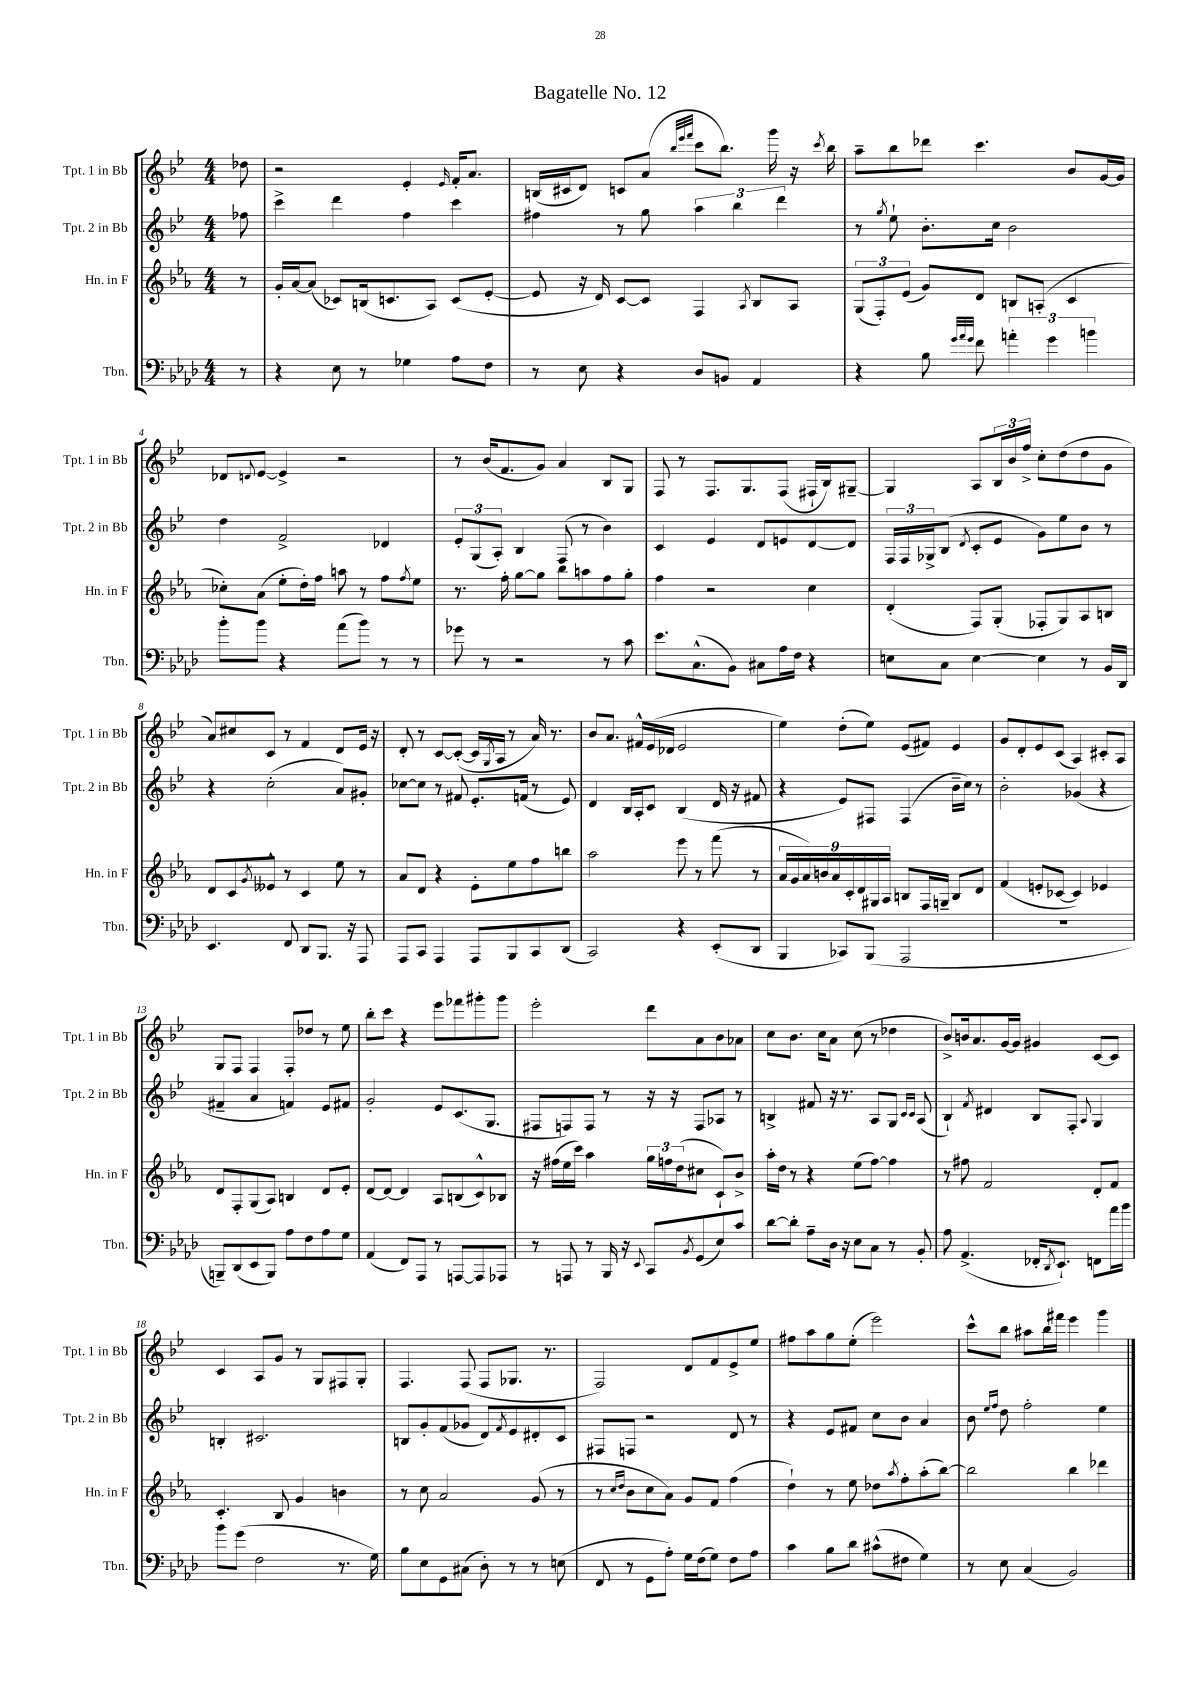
\header { title = "Bagatelle No. 12" }
<<
\new StaffGroup <<
\new Staff = "s0" \with { instrumentName = "Tpt. 1 in Bb" shortInstrumentName = "Tpt. 1 in Bb" } {
    \clef treble \key bes \major \numericTimeSignature \time 4/4 \partial 8
    des''8 |
    r2 ees'4-. \grace { ees'16 } f'16-. a'8. |
    b16( cis'16 d'8) c'8 a'8( \grace { bes''32 ees'''32 f'''32 } c'''8 bes''8.) g'''16 r16 \acciaccatura { c'''8 } bes''16 |
    a''8-- bes''8 des'''8 c'''4. bes'8 g'16~ g'16 |
    des'8 \appoggiatura { d'8 } ees'8~ ees'4-> r2 |
    r8 bes'16( f'8. g'8) a'4 bes8 g8 |
    f8 r8 f8. g8. f8( fis16-! bes16) gis8~-- |
    gis4 a8 \tuplet 3/2 { bes16 bes'16 f''16-> } c''8-. d''8( d''8 g'8 |
    a'8) cis''8 c'8 r8 f'4 d'8 ees'16 r16 |
    d'8-. r8 c'8~ c'8~-.( c'16 \acciaccatura { g8 } a16 r8 a'16) r8. |
    bes'8 a'8. fis'16-^ ees'16( des'16 ees'2 |
    ees''4) d''8-.( ees''8) ees'8( fis'8) ees'4 |
    g'8 d'8-. ees'8 c'8( a4) cis'8-. a8 |
    g8 f8 f4 f8-. des''8 r8 ees''8 |
    bes''8-. c'''8 r4 ees'''8 fes'''8 gis'''8-. gis'''8 |
    ees'''2-. d'''8 a'8 bes'8 aes'8 |
    c''8 bes'8. c''16 a'8 c''8( r8 des''4 |
    bes'8->) b'16 a'8. g'16~ g'16 gis'4 c'8~ c'8 |
    c'4 a8 g'8 r8 g8 fis8 g8-. |
    f4. f8( f8 ges8. r8. |
    f2) d'8 f'8 ees'8-> ees''8 |
    fis''8 a''8 g''8 ees''8-.( ees'''2) |
    c'''8-^ bes''8 ais''8 bes''16 fis'''16 ees'''4 g'''4 \bar "|." |
}
\new Staff = "s1" \with { instrumentName = "Tpt. 2 in Bb" shortInstrumentName = "Tpt. 2 in Bb" } {
    \clef treble \key bes \major \numericTimeSignature \time 4/4 \partial 8
    fes''8 |
    c'''4-> d'''4 f''4 c'''4 |
    fis''4 r8 g''8 \tuplet 3/2 { a''4 bes''4 d'''4 } |
    r8 \acciaccatura { g''8 } ees''8-! bes'8.-. c''16 bes'2 |
    d''4 f'2-> des'4 |
    \tuplet 3/2 { ees'8-. g8( a8-.) } bes4 f8( r8 bes'4) |
    c'4 ees'4 d'8 e'8 d'8~ d'8 |
    \tuplet 3/2 { f16 f16 ges16-> } bes8( \acciaccatura { d'8 } c'8-. ees'8 g'8) ees''8 bes'8 r8 |
    r4 c''2-.( a'8) gis'8-. |
    ces''8~ ces''8 r8 fis'8 ees'8.-. f'16( r8 ees'8) |
    d'4 bes16 a16-. c'8 bes4( d'16 r16 fis'8 |
    r4 ees'8) fis8 fis4( bes'16-- c''16) r8 |
    bes'2-. ges'4( r4 |
    fis'4-- a'4 f'4) ees'8 fis'8 |
    g'2-. ees'8 c'8.( g8. |
    fis8 f8) f8 r8 r16 r16 f8 aes8 r8 |
    b4-> fis'8 r16 r8. a8 g8 \grace { c'16 c'16 } a8( |
    bes4-!) \acciaccatura { f'8 } dis'4 bes8 f8-. \appoggiatura { a8 } g4 |
    b4-. cis'2. |
    b8 g'8-. f'8( ges'8 d'8) \acciaccatura { f'8 } ees'8 dis'8-. c'8 |
    fis8 f8 r2 d'8 r8 |
    r4 ees'8 fis'8 c''8 bes'8 a'4 |
    bes'8 \grace { ees''16 f''16 } d''8 f''2-. ees''4 \bar "|." |
}
\new Staff = "s2" \with { instrumentName = "Hn. in F" shortInstrumentName = "Hn. in F" } {
    \clef treble \key ees \major \numericTimeSignature \time 4/4 \partial 8
    r8 |
    g'16-. aes'16~ aes'8( ces'8) b16( c'8. aes8) c'8( ees'8~-. |
    ees'8 r16 d'16) c'8~ c'8 f4 \acciaccatura { aes8 } bes8 aes8 |
    \tuplet 3/2 { g8( f8-.) ees'8( } g'8) d'8 b8 a8-.( c'4 |
    ces''8-.) aes'8( ees''8-. d''16-.) f''16 a''8 r8 f''8 \acciaccatura { f''8 } ees''8 |
    r8. f''16-. g''8~ g''8 bes''8 a''8 f''8 g''8-. |
    f''4 r2 c''4 |
    d'4-.( f8) g8-.( fes8-. g8) aes8 b8 |
    d'8 c'8 \acciaccatura { g'8 } eeses'8-^ r8 c'4 ees''8 r8 |
    aes'8 d'8 r4 ees'8-. ees''8 f''8 b''8 |
    aes''2 ees'''8 r8 f'''8( r8 |
    \tuplet 9/8 { aes'16 g'16 aes'16) b'16 aes'16 c'16-. d'16 gis16 aes16 } b8 f16 g16-- b8 d'8 |
    f'4( e'8-. ces'8~ ces'4) ees'4 |
    d'8 f8-. g8( aes8) b4 d'8 ees'8-. |
    d'8~ d'8~ d'4 aes8 b8( c'8-^) bes8 |
    r16 fis''16( ees''16 c'''16) aes''4 \tuplet 3/2 { g''16 f''16 d''16( } cis''8 c'8-!) bes'8-> |
    aes''16-. d''16 r8 r4 ees''8( f''8~) f''4 |
    r8 fis''8 f'2 d'8-. f'8 |
    c'4.-. bes8 g'4 b'4 |
    r8 c''8 aes'2 g'8( r8 |
    r8 \grace { c''16 d''16 } bes'8 c''8 aes'8) g'8 f'8 f''4( |
    d''4-!) r8 ees''8 des''8 \acciaccatura { aes''8 } f''8-. aes''8-.( bes''8~) |
    bes''2 bes''4 des'''4 \bar "|." |
}
\new Staff = "s3" \with { instrumentName = "Tbn." shortInstrumentName = "Tbn." } {
    \clef bass \key aes \major \numericTimeSignature \time 4/4 \partial 8
    r8 |
    r4 ees8 r8 ges4 aes8 f8 |
    r8 ees8 r4 des8 b,8 aes,4 |
    r4 bes8 \grace { g'32 aes'32 g'32 } f'8 \tuplet 3/2 { a'4-. g'4 b'4 } |
    bes'8-. bes'8 r4 aes'8( bes'8) r8 r8 |
    ges'8 r8 r2 r8 c'8 |
    ees'8. c8.-^( bes,8) cis8 aes16 f16 r4 |
    e8 c8 e4~ e4 r8 bes,16 des,16 |
    ees,4. f,8 des,8 bes,,8. r16 aes,,8 |
    aes,,8 c,8 aes,,4 aes,,8 bes,,8 c,8 des,8( |
    c,2) r4 ees,8-.( des,8 |
    bes,,4 ces,8) bes,,8( aes,,2 |
    R1 |
    b,,8--) des,8( ees,8 b,,8) aes8 f8 aes8 g8 |
    aes,4( f,8) aes,,8 r8 a,,8~ a,,8 aes,,8 |
    r8 a,,8 r8 bes,,16 r16 \appoggiatura { ees,8 } c,8 \acciaccatura { bes,8 } g,8( ees8) c'8 |
    des'8~ des'8-. aes8-- des16 r16 ees8 c8 r8 bes,8-. |
    aes8 aes,4.->( fes,16-. \acciaccatura { des,8 } ees,8.-!) f,8 aes'16 bes'16 |
    bes'8 g'8( f2 r8. g16) |
    bes8 ees8 g,8 cis8( des8-.) r8 r8 e8( |
    f,8 r8 g,8 aes8-.) g16 f16( g8) f8 aes8 |
    c'4 bes8 des'8 cis'8-^( fis8 g4) |
    r8 ees8 c4( bes,2) \bar "|." |
}
>>
>>
